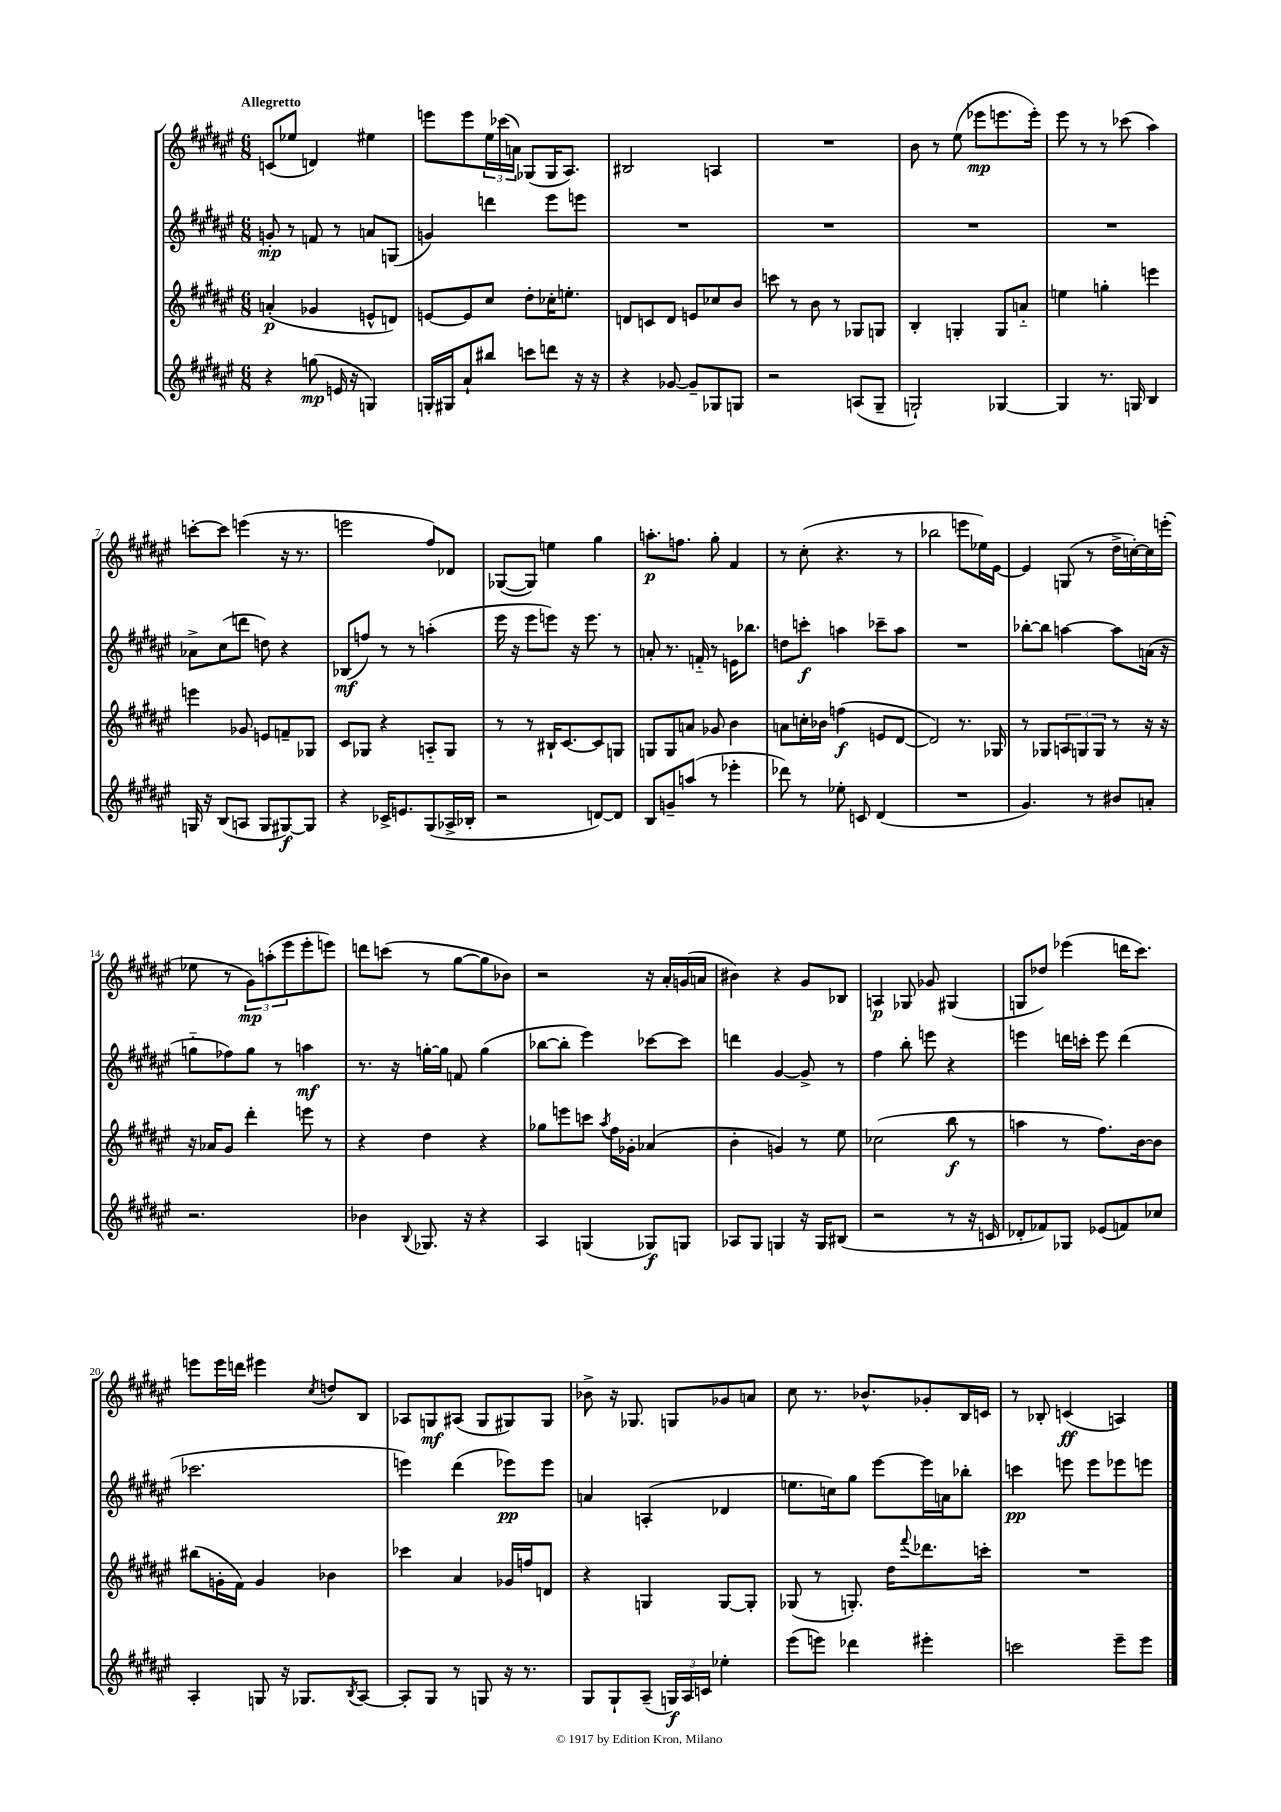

**kern	**kern	**kern	**kern
*staff4	*staff3	*staff2	*staff1
*clefG2	*clefG2	*clefG2	*clefG2
*k[f#c#g#d#a#e#]	*k[f#c#g#d#a#e#]	*k[f#c#g#d#a#e#]	*k[f#c#g#d#a#e#]
*M6/8	*M6/8	*M6/8	*M6/8
4r	(4a'	8g'	(8c
.	.	8r	8ee-
(8gg	4g-	8f	4d)
16e	.	8r	.
16r	.	.	.
4G)	8e^^	8a	4ee#
.	8d)	(8G	.
=	=	=	=
16G'	[8e	4g)	8eee
16G#	.	.	.
8a#`	8e]	.	8eee
8bb#	8cc#	4ddd	24ee#
.	.	.	(24ccc-
.	.	.	24a)
8ccc	8dd#'	.	(8G-
8ddd	16cc-'	8eee#	16G-
.	8.ee'	.	8.A#)
16r	.	8eee	.
16r	.	.	.
=	=	=	=
4r	8d	2.r	2B#
.	8c	.	.
[8g-	8d	.	.
8g-~]	8e	.	.
8G-	8cc-	.	4A
8G	8b	.	.
=	=	=	=
2r	8ccc	2.r	2.r
.	8r	.	.
.	8b	.	.
.	8r	.	.
(8A	8G-	.	.
8G#~	8G	.	.
=	=	=	=
2G`)	4B'	2.r	8b
.	.	.	8r
.	4G'	.	(8ee#
.	.	.	8eee-
[4G-	8G	.	8.eee
.	8a'~	.	.
.	.	.	16eee')
=	=	=	=
4G-]	4ee	2.r	8eee#
.	.	.	8r
8.r	4gg'	.	8r
.	.	.	(8ccc-
16G	.	.	.
4B	4eee	.	4aa#)
=	=	=	=
16G	4eee	8a-^	[8ccc'
16r	.	.	.
(8B	.	(8cc#	8ccc]
8A	8g-	8ddd	(4eee
8G	8e	8dd)	.
[8G#)	8f~	4r	16r
.	.	.	8.r
8G#]	8G-	.	.
=	=	=	=
4r	8c#	(8B-	2eee
.	8G-	8ff)	.
16c-^	4r	8r	.
8.e	.	.	.
.	.	8r	.
(8G#	8A'~	(4aa'	8ff#)
16A-^	8G-	.	8d-
16B-'	.	.	.
=	=	=	=
2r	8r	16eee#	([8G-
.	.	16r	.
.	8r	8eee#	8G-])
.	16B#`	8eee)	4ee
.	[8.c#	.	.
.	.	16r	.
.	.	8.eee	.
[8d)	8c#]	.	4gg#
8d]	8G	8r	.
=	=	=	=
8B	8G	8a'	8.aa'
8g~	8G	8.r	.
.	.	.	8.ff
(8aa	8a	.	.
.	.	16f'~	.
8r	8g-	8r	8gg#'
4eee-'	4b	16e	4f#
.	.	8.bb-	.
=	=	=	=
8ddd-)	8a	8dd	8r
8r	16cc'	8ccc'	(8cc#'
.	16b-	.	.
8ee-'	(4ff	4aa	4.r
8c	.	.	.
(4d#	8e	8ccc-~	.
.	[8d#	8aa	8r
=	=	=	=
2.r	2d#])	2.r	2bb-
.	8.r	.	8eee
.	.	.	16ee-)
.	16G-	.	[16e#
=	=	=	=
4.g#)	8r	[8bb-'	4e#]
.	8G-	8bb-]	.
.	12A	[4aa	(8G
.	12G	.	.
8r	.	.	8r
.	12G	.	.
8b#	8r	8aa]	16dd#^
.	.	.	[16cc')
8a'	16r	(16a	16cc]
.	16r	16r	(16eee'
=	=	=	=
2.r	16r	8gg'~	8ee-
.	16a-	.	.
.	8g#	8ff-)	8r
.	4ddd#'	8gg	12g#)
.	.	.	(12aa'
.	.	8r	.
.	.	.	12eee#
.	8eee	4aa	8eee#'
.	8r	.	8eee)
=	=	=	=
4b-	4r	8.r	8ddd
.	.	.	(8ccc
.	.	16r	.
8qqB	.	.	.
8.G-	4dd#	[16gg'	8r
.	.	16gg]	.
.	.	8f	[8gg#
16r	.	.	.
4r	4r	(4gg	8gg#]
.	.	.	8b-)
=	=	=	=
4A#	8gg-	[8bb-	2r
.	8eee	8bb-']	.
(4G	8ccc	4eee#)	.
.	8qaa#	.	.
.	16ff#	.	.
.	16g-'	.	.
8G-)	(4a-	[8ccc-	16r
.	.	.	16a#'
8G	.	8ccc-]	(16g
.	.	.	16a
=	=	=	=
8A-	4b'	4ddd	4b#)
8G#	.	.	.
4G	4g)	[4g#	4r
16r	8r	8g#^]	8g#
16G	.	.	.
(8B#	8ee#	8r	8B-
=	=	=	=
2r	(2cc-	4ff#	4A
.	.	8bb'	8G-
.	.	8eee	8g-
8r	8bb	4r	(4G#
16r	8r	.	.
16c	.	.	.
=	=	=	=
8d-'	4aa	4eee	8G
8f-)	.	.	8dd-)
8G-	8r	16ddd	(4eee-
.	.	16ccc'	.
(8e-	8.ff#)	8eee	.
8f)	.	(4ddd	16ddd
.	[16b	.	8.ccc#)
8cc-	8b]	.	.
=	=	=	=
4A#'	(8bb#	2.ccc-	8eee
.	16g'	.	16eee
.	16f#)	.	16ddd
8G	4g	.	4eee#
16r	.	.	.
8.G-	.	.	.
.	.	.	8qcc#
.	4b-	.	8dd
8qB	.	.	.
[8A#	.	.	8B
=	=	=	=
8A#']	4ccc-	4eee)	8A-
8G#	.	.	8G
8r	4a#	(4ddd#	(8A#
8G	.	.	8G
16r	16g-	8eee-)	8G#)
8.r	16ff	.	.
.	8d	8eee-	8G#
=	=	=	=
8G#	4r	4a	8b-^
8G#`	.	.	16r
.	.	.	8.G-
(8A#~	4G	(4A'	.
24G)	.	.	8G
24A#	.	.	.
24c	.	.	.
4ee-'	[8G	4d-	8g-
.	8G']	.	8a
=	=	=	=
(8eee#	(8G-	8.ee	8cc#
8eee)	8r	.	8.r
.	.	16cc)	.
4ddd-	8.G')	8gg#	.
.	.	.	8.b-^^
.	.	[8eee#	.
.	16dd#	.	.
.	8qqfff#	.	.
4eee#'	8.ddd-	16eee#]	8g-'
.	.	16a	.
.	.	8bb-'	16B
.	16ccc'	.	16c
=	=	=	=
2ccc	2.r	4ccc	8r
.	.	.	8B-'
.	.	8eee	(4c
.	.	8eee	.
8eee#~	.	8eee-	4A)
8eee#	.	8eee	.
==	==	==	==
*-	*-	*-	*-
